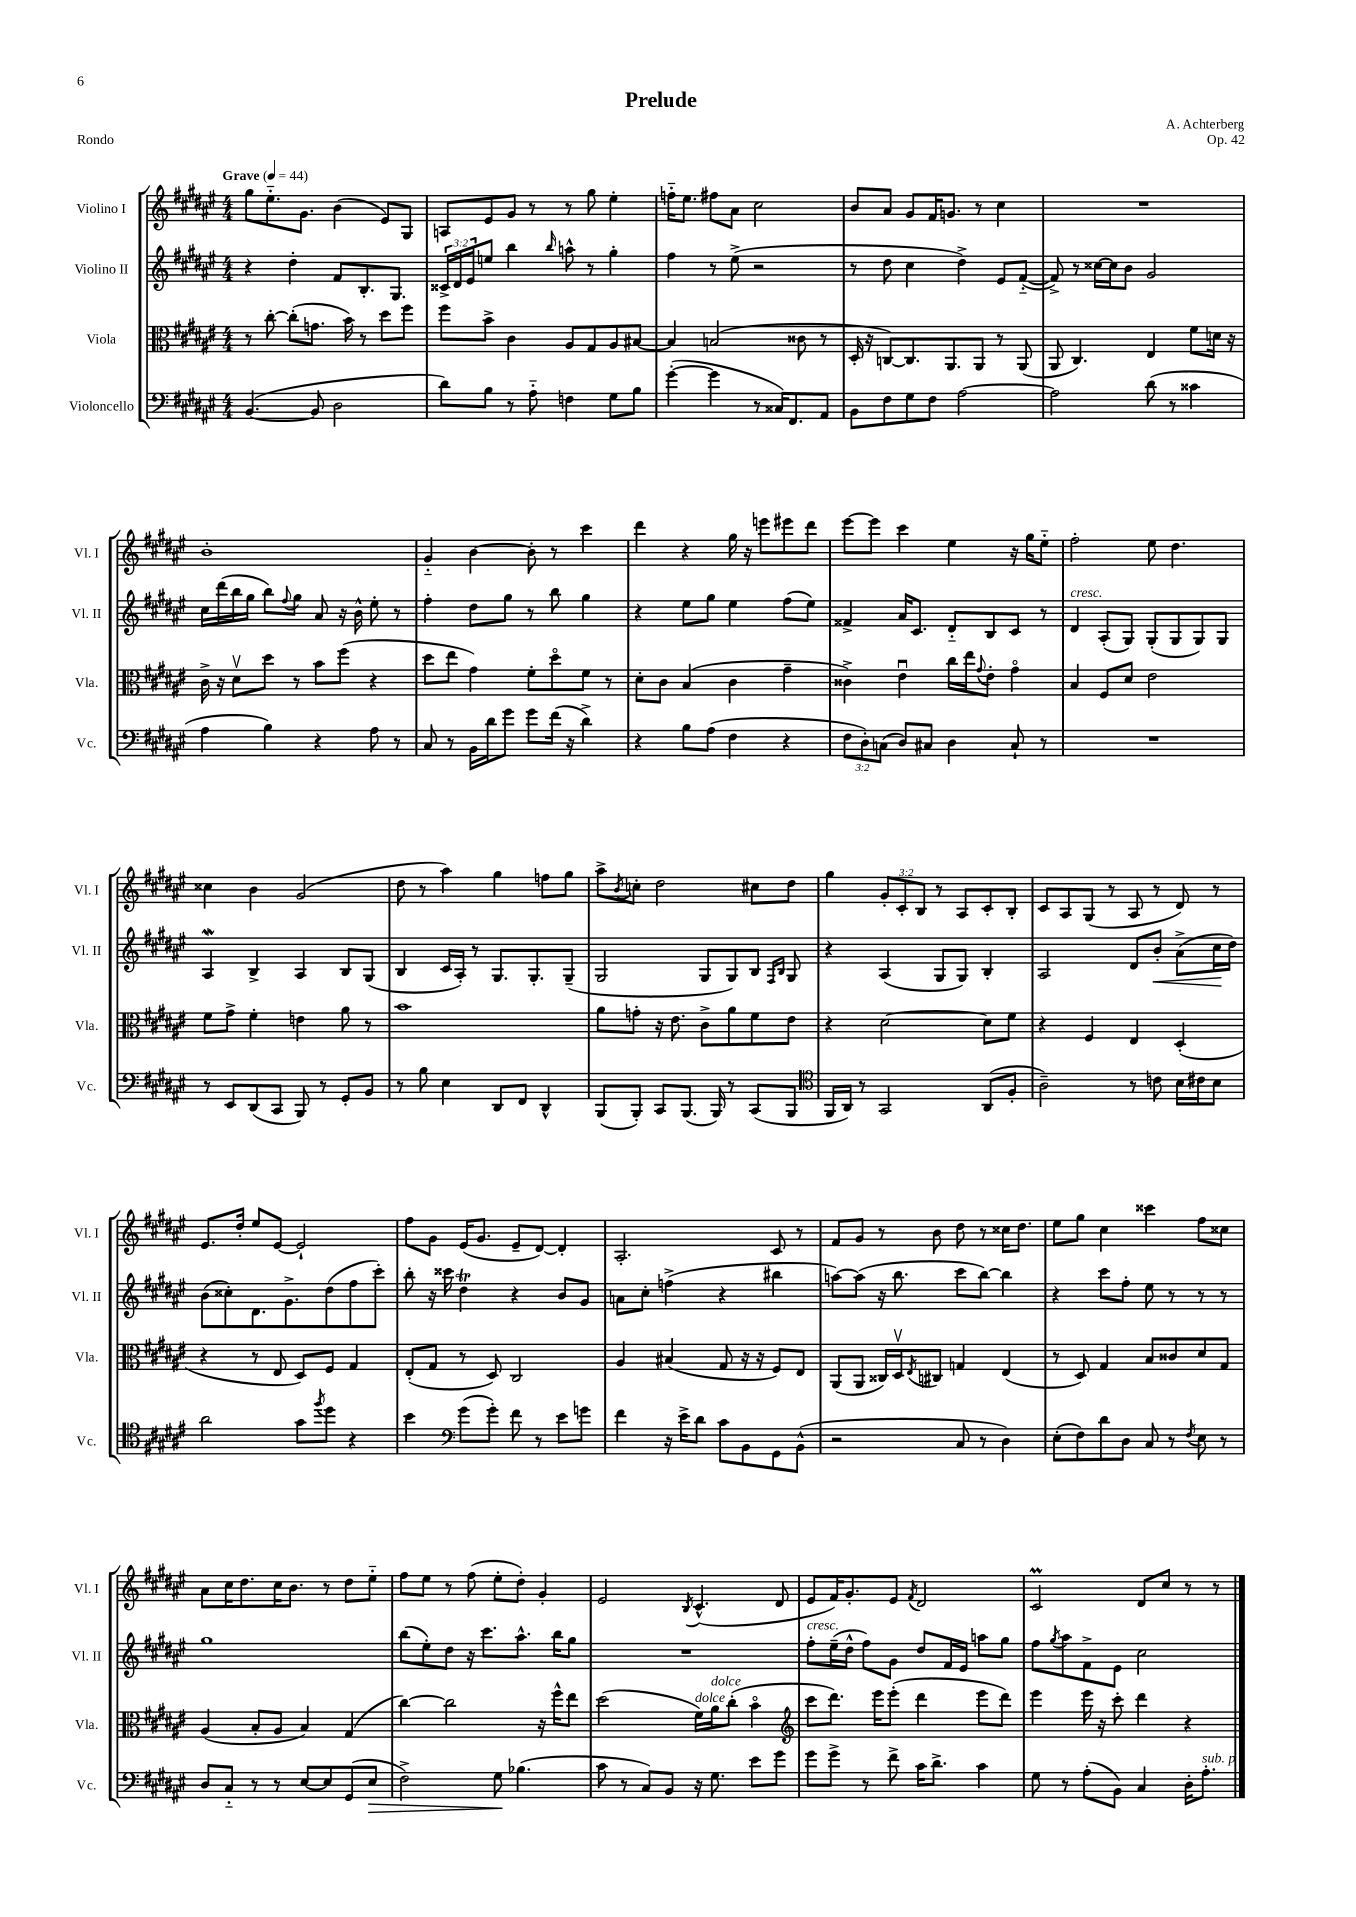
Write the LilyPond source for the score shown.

\header { title = "Prelude" composer = "A. Achterberg" opus = "Op. 42" piece = "Rondo" }
<<
\new StaffGroup <<
\new Staff = "s0" \with { instrumentName = "Violino I" shortInstrumentName = "Vl. I" } {
    \clef treble \key fis \major \numericTimeSignature \time 4/4 \override Staff.TupletNumber.text = #tuplet-number::calc-fraction-text \tempo "Grave" 4 = 44
    gis''8 eis''8.-_ gis'8. b'4( eis'8) gis8 |
    a8 eis'8 gis'8 r8 r8 gis''8 eis''4-. |
    f''16-_ eis''8. fis''8 ais'8 cis''2 |
    b'8 ais'8 gis'8 fis'16 g'8. r8 cis''4 |
    R1 |
    b'1-. |
    gis'4-_ b'4~ b'8-. r8 cis'''4 |
    dis'''4 r4 gis''16 r16 e'''8 eis'''8 dis'''8 |
    eis'''8~ eis'''8 cis'''4 eis''4 r16 gis''16 eis''8-_ |
    fis''2-. eis''8 dis''4. |
    cisis''4 b'4 gis'2( |
    dis''8 r8 ais''4) gis''4 f''8 gis''8 |
    ais''8-> \acciaccatura { b'8 } c''8-. dis''2 cis''8 dis''8 |
    gis''4 \tuplet 3/2 { gis'8-. cis'8-. b8 } r8 ais8 cis'8-. b8-. |
    cis'8 ais8 gis8( r8 ais8 r8 dis'8) r8 |
    eis'8. dis''16-. eis''8 eis'8~ eis'2-! |
    fis''8 gis'8 eis'16( gis'8. eis'8-- dis'8~) dis'4-. |
    ais2.-. cis'8 r8 |
    fis'8 gis'8 r8 b'8 dis''8 r8 cisis''16 dis''8. |
    eis''8 gis''8 cis''4 cisis'''4 fis''8 cisis''8 |
    ais'8 cis''16 dis''8. cis''16 b'8. r8 dis''8 eis''8-_ |
    fis''8 eis''8 r8 fis''8( eis''8-. dis''8-.) gis'4-. |
    eis'2 \acciaccatura { b8 } cis'4.-^( dis'8 |
    eis'8 fis'16) gis'8.-. eis'8 \acciaccatura { fis'8 } dis'2 |
    cis'2\prall dis'8 cis''8 r8 r8 \bar "|." |
}
\new Staff = "s1" \with { instrumentName = "Violino II" shortInstrumentName = "Vl. II" } {
    \clef treble \key fis \major \numericTimeSignature \time 4/4 \override Staff.TupletNumber.text = #tuplet-number::calc-fraction-text
    r4 dis''4-. fis'8 b8.-. gis8. |
    \tuplet 3/2 { cisis'16-> dis'16 eis'16 } e''8 b''4 \grace { b''16 } a''8-^ r8 gis''4-. |
    fis''4 r8 eis''8->( r2 |
    r8 dis''8 cis''4 dis''4->) eis'8 fis'8~-_( |
    fis'8->) r8 cisis''16~ cisis''16 b'8 gis'2 |
    cis''16 dis'''16( b''16 gis''16 b''8) \appoggiatura { fis''8 } gis''8 ais'8 r16 b'16-^ eis''8-. r8 |
    fis''4-. dis''8 gis''8 r8 b''8 gis''4 |
    r4 eis''8 gis''8 eis''4 fis''8( eis''8) |
    fisis'4-> ais'16 cis'8. dis'8-_ b8 cis'8 r8 |
    dis'4^\markup { \italic "cresc." } ais8-.( gis8) gis8-.( gis8 gis8) gis8 |
    ais4\mordent b4-> ais4 b8 gis8( |
    b4 cis'16 ais16-.) r8 gis8. gis8.-. gis8--( |
    gis2 gis8 gis8) b8 \grace { fis16 b16 } gis8 |
    r4 ais4( gis8 gis8) b4-. |
    ais2 dis'8 b'8-.\< ais'8->( cis''16\! dis''16) |
    b'8( cisis''8-.) dis'8. gis'8.-> dis''8( fis''8 cis'''8-.) |
    b''8-. r16 cisis'''16 dis''4\trill r4 b'8 gis'8 |
    a'8 cis''8-. f''4->( r4 bis''4 |
    a''8~) a''8( r16 b''8. cis'''8 b''8~) b''4 |
    r4 cis'''8 fis''8-. eis''8 r8 r8 r8 |
    gis''1 |
    b''8( eis''8-.) dis''8 r16 cis'''8. ais''8.-^ b''16 gis''8 |
    R1 |
    fis''8-.^\markup { \italic "cresc." } eis''16--( dis''16-^ fis''8) gis'8 dis''8 fis'16 eis'16 a''8 gis''8 |
    fis''8 \acciaccatura { gis''8 } ais''8 fis'8-> eis'8 cis''2 \bar "|." |
}
\new Staff = "s2" \with { instrumentName = "Viola" shortInstrumentName = "Vla." } {
    \clef alto \key fis \major \numericTimeSignature \time 4/4
    r8 cis''8~-. cis''8-.( g'8. b'16) r8 dis''8 fis''8 |
    fis''8 b'8-> cis'4 ais8 gis8 ais8 bis8~ |
    bis4 b2( cisis'8 r8 |
    dis16-. r16 c8~) c8. ais,8. ais,8 r8 ais,8( |
    ais,8 cis4.) eis4 fis'8 d'16 r16 |
    cis'16-> r16 dis'8\upbow dis''8 r8 b'8 fis''8( r4 |
    dis''8 eis''8 gis'4) fis'8-. dis''8\flageolet fis'8 r8 |
    dis'8-. cis'8 b4( cis'4 gis'4-- |
    cisis'4->) eis'4\downbow cis''16 eis''16 \appoggiatura { gis'8 } eis'8-. gis'4\flageolet |
    b4 fis8 dis'8 eis'2 |
    fis'8 gis'8-> fis'4-. e'4 ais'8 r8 |
    b'1 |
    ais'8 g'8-. r16 eis'8. cis'8-> ais'8 fis'8 eis'8 |
    r4 dis'2~ dis'8 fis'8 |
    r4 fis4 eis4 dis4-.( |
    r4 r8 eis8 dis8) fis8 gis4 |
    eis8-.( gis8 r8 dis8) cis2 |
    ais4 bis4( gis8 r16 r16 fis8) eis8 |
    ais,8( ais,8 cisis16) dis16\upbow \acciaccatura { eis8 } cis8 g4 eis4( |
    r8 dis8) gis4 b8 cisis'8 dis'8 gis8 |
    ais4( b8-. ais8 b4) gis4( |
    cis''4~) cis''2 r16 fis''16-^ eis''8 |
    dis''2( fis'16^\markup { \italic "dolce" }) ais'16^\markup { \italic "dolce" } cis''8-.( b'4\flageolet |
    \clef treble cis'''8 dis'''8.) eis'''16 eis'''8-.( dis'''4 eis'''8 dis'''8) |
    eis'''4 eis'''16 r16 cis'''8-. dis'''4 r4 \bar "|." |
}
\new Staff = "s3" \with { instrumentName = "Violoncello" shortInstrumentName = "Vc." } {
    \clef bass \key fis \major \numericTimeSignature \time 4/4 \override Staff.TupletNumber.text = #tuplet-number::calc-fraction-text
    b,4.~( b,8 dis2 |
    dis'8) b8 r8 ais8-_ f4 gis8 b8 |
    gis'4~-.( gis'4 r8 cisis16) fis,8. ais,8 |
    b,8 fis8 gis8 fis8 ais2~ |
    ais2 dis'8( r8 cisis'4 |
    ais4 b4) r4 ais8 r8 |
    cis8 r8 b,16 dis'16 gis'8 gis'8 fis'16( r16 dis'4->) |
    r4 b8 ais8( fis4 r4 |
    \tuplet 3/2 { fis8 dis8-.) c8( } dis8) cis8 dis4 cis8-! r8 |
    R1 |
    r8 eis,8 dis,8( cis,8 b,,8) r8 gis,8-. b,8 |
    r8 b8 eis4 dis,8 fis,8 dis,4-^ |
    b,,8( b,,8-.) cis,8 b,,8.( b,,16) r8 cis,8( b,,8 |
    \clef tenor fis,16 ais,16) r8 gis,2 ais,8( fis8-. |
    ais2--) r8 c'8 b16 cis'16 b8 |
    ais'2 gis'8 \acciaccatura { fis''8 } dis''8 r4 |
    b'4 \clef bass gis'8( gis'8-.) fis'8 r8 eis'8 g'8 |
    fis'4 r16 eis'16-> dis'8 cis'8 b,8 gis,8 b,8-^( |
    r2 cis8 r8 dis4) |
    eis8-.( fis8) dis'8 dis8 cis8 r8 \acciaccatura { fis8 } eis8 r8 |
    dis8 cis8-_ r8 r8 eis8~ eis8 gis,8( eis8\> |
    fis2->) gis8\! bes4.( |
    cis'8 r8 cis8) b,8 r16 gis8. eis'8 gis'8 |
    gis'8 gis'8-> r8 fis'8-> cis'16 dis'8.-> cis'4 |
    gis8 r8 ais8-.( b,8) cis4 dis16-. ais8.-.^\markup { \italic "sub. p" } \bar "|." |
}
>>
>>
\layout { \context { \Score \remove "Bar_number_engraver" } }
